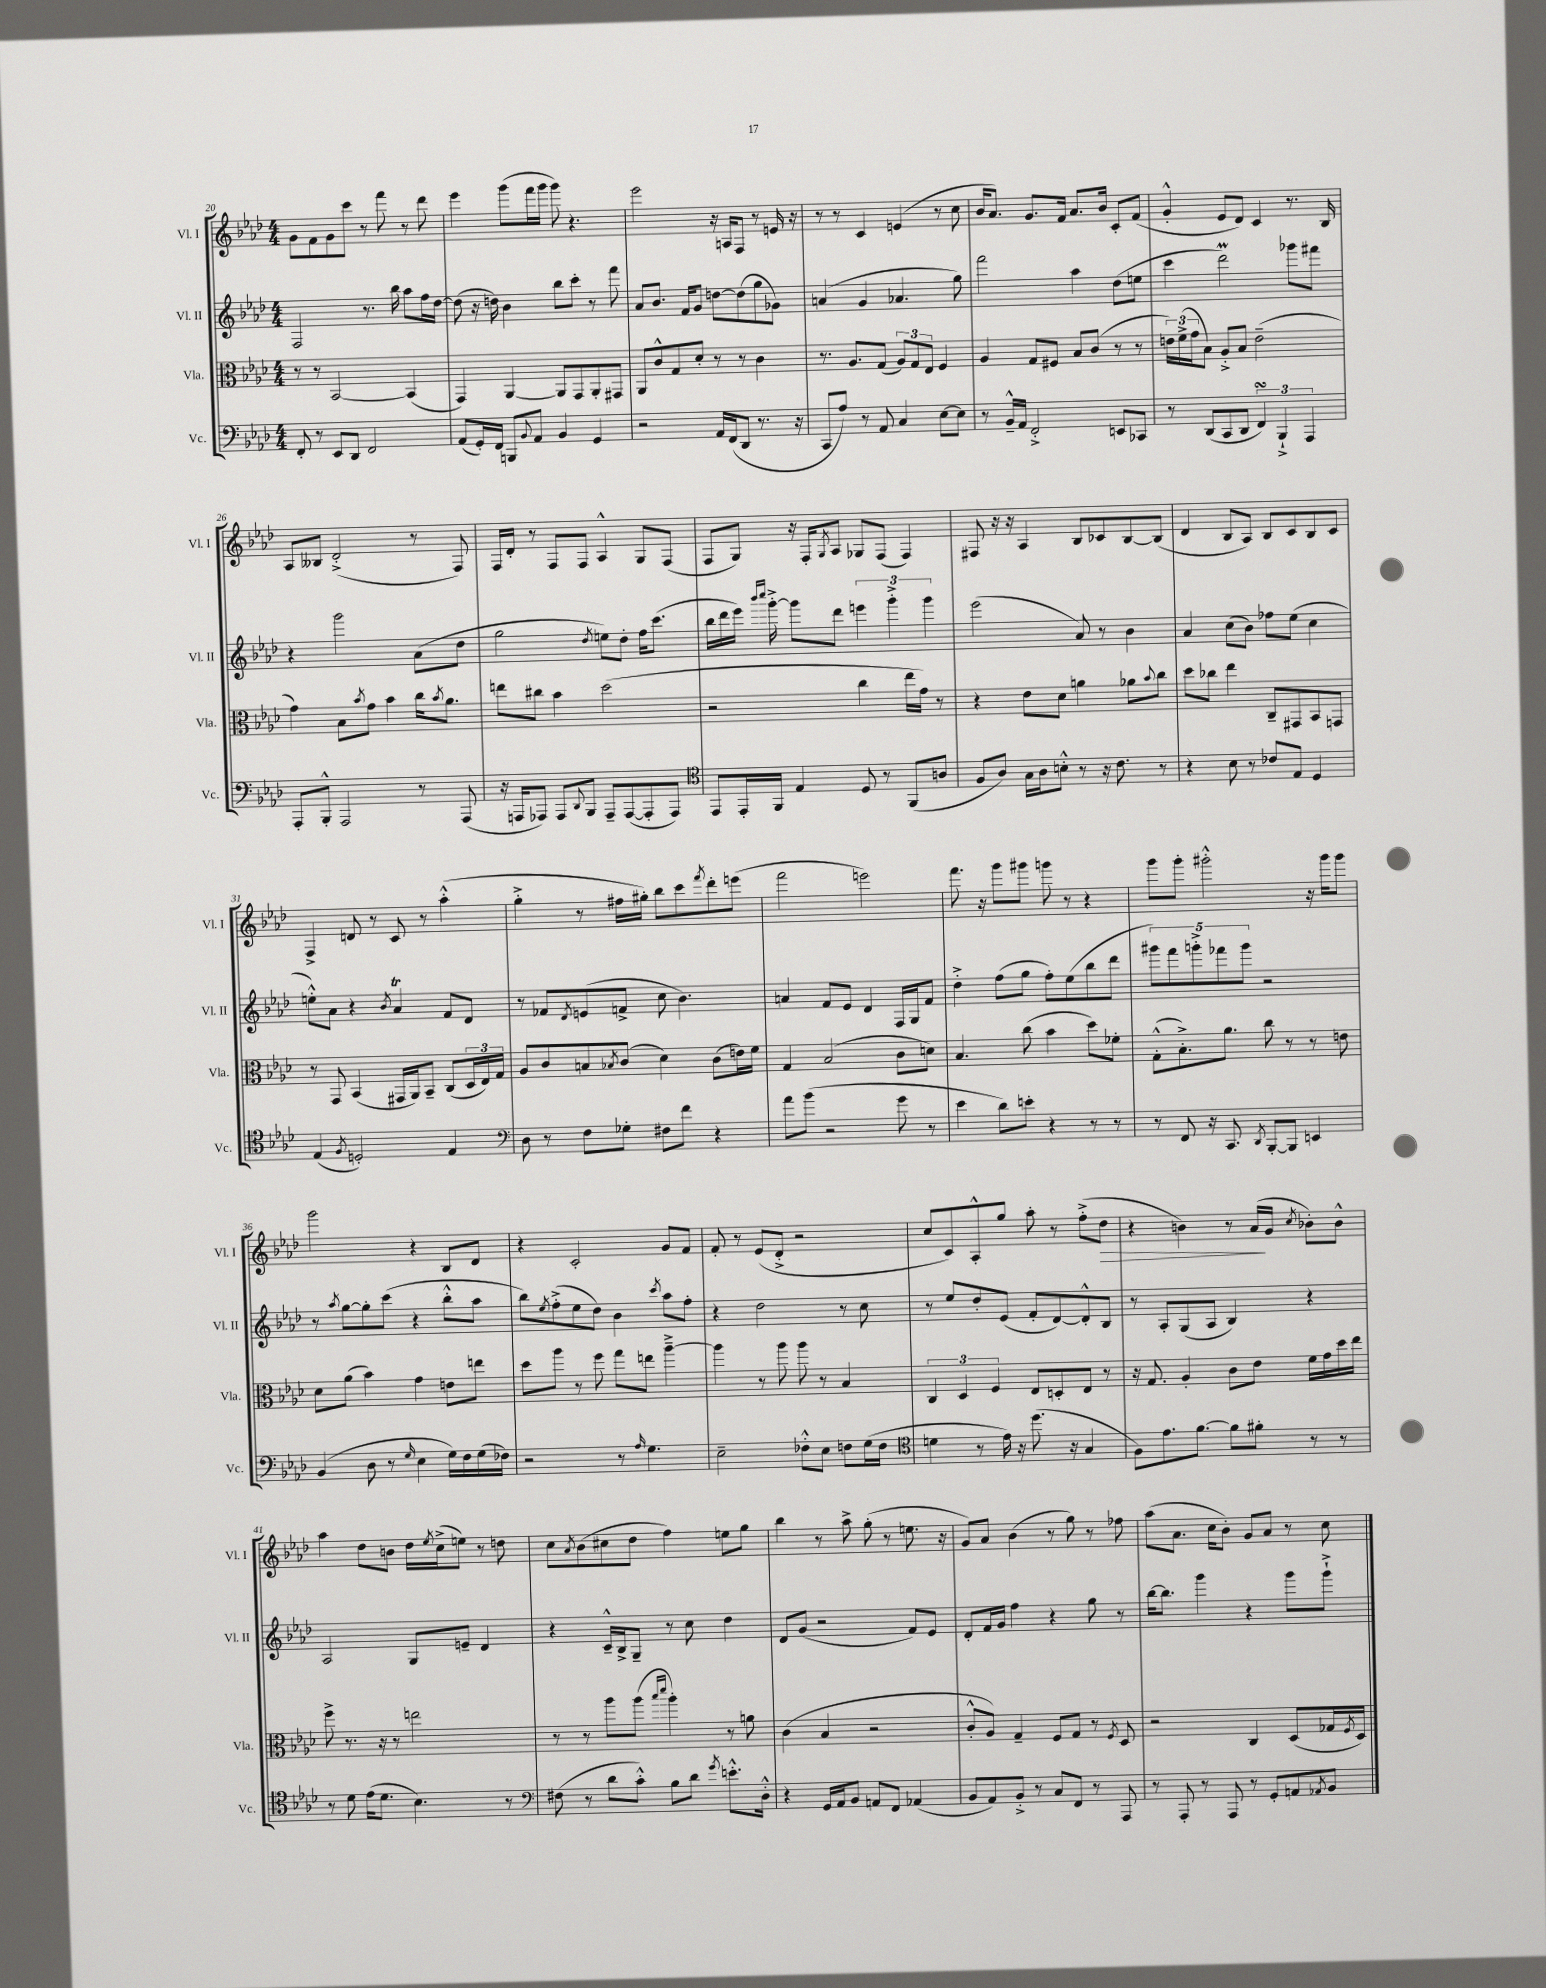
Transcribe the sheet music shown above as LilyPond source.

<<
\new StaffGroup <<
\new Staff = "s0" \with { instrumentName = "Vl. I" shortInstrumentName = "Vl. I" } {
    \clef treble \key aes \major \numericTimeSignature \time 4/4
    g'8 f'8 g'8 c'''8 r8 f'''8 r8 des'''8 |
    ees'''4 g'''8( f'''16 g'''16 g'''8) r4. |
    ees'''2 r16 a16 f8 r8 e'16 r16 |
    r8 r8 c'4 e'4( r8 c''8 |
    bes'16 aes'8.) g'8. f'16 aes'8. bes'16 c'8-. f'8( |
    g'4-.-^ ees'8 des'8) c'4 r8. bes16 |
    aes8 beses8 des'2-.->( r8 f8) |
    f16 des'16-. r8 f8 f8 aes4-^ g8 f8( |
    f8 g8) r16 f16-. \acciaccatura { g8 } aes8 ges8 f8( f4) |
    fis8 r16 r16 aes4 bes8 ces'8 bes8~ bes8( |
    des'4 bes8 aes8) bes8 c'8 bes8 c'8 |
    f4-> d'8 r8 c'8 r8 aes''4-.-^( |
    g''4-.-> r8 fis''16 gis''16-.) bes''8 c'''8 \acciaccatura { f'''8 } des'''8-. e'''8( |
    f'''2 e'''2) |
    f'''8. r16 g'''8 gis'''8 g'''8 r8 r4 |
    g'''8 g'''8-. gis'''2-.-^ r16 gis'''16 gis'''8 |
    g'''2 r4 bes8 des'8 |
    r4 c'2-. g'8 f'8 |
    f'8-. r8 ees'8( des'8-.-> r2 |
    c''8 c'8) aes8-.-^ g''8 aes''8-. r8 f''8-.->( des''8\> |
    r4 b'4) r8 aes'16\!( g'16 \acciaccatura { c''8 } bes'8-.) bes'8-^ |
    aes''4 des''8 b'8 des''16 \acciaccatura { ees''8 } c''16->( e''8) r8 d''8 |
    c''8 \acciaccatura { aes'8 } bes'8( cis''8 des''8 f''4) e''8 g''8 |
    bes''4 r8 aes''8-> g''8-.( r8 e''8. r16 |
    g'8) aes'8 bes'4( r8 g''8) r8 fes''8 |
    aes''8( aes'8. c''16 bes'8-.) g'8 aes'8 r8 c''8 \bar "|." |
}
\new Staff = "s1" \with { instrumentName = "Vl. II" shortInstrumentName = "Vl. II" } {
    \clef treble \key aes \major \numericTimeSignature \time 4/4
    f2 r8. bes''16 aes''8 f''16 des''16~ |
    des''8( r16 d''16) bes'4 bes''8 c'''8-. r8 f'''8 |
    aes'8 bes'8. f'16 g'8 d''8~ d''8( g''8 ges'8) |
    a'4( g'4 aes'4. g''8) |
    f'''2 aes''4 des''8( e''8 |
    c'''4 des'''2\prall) ges'''8 fis'''8 |
    r4 g'''2 aes'8( des''8 |
    g''2 \acciaccatura { des''8 } e''8) des''8-. f''16 c'''8.( |
    bes''16 des'''16 ees'''16) \grace { bes'''16 c''''16 } g'''16~-.-> g'''8 des'''8 \tuplet 3/2 { e'''4 g'''4-.-> g'''4 } |
    ees'''2( aes'8) r8 bes'4 |
    aes'4 c''8( bes'8) fes''8 ees''8( c''4 |
    e''8-.-^) aes'8 r4 \acciaccatura { bes'8 } aes'4\trill f'8 des'8 |
    r8 fes'8 \acciaccatura { des'8 } e'8( f'8-> c''8 bes'4.) |
    a'4 f'8 ees'8 des'4 f16 g16 f'8 |
    des''4-.-> f''8( g''8 f''8-.) ees''8( bes''8 des'''8 |
    \tuplet 5/4 { gis'''8) f'''8 g'''8-.-> fes'''8 g'''8 } r2 |
    r8 \acciaccatura { aes''8 } g''8~ g''8-. c'''8( r4 bes''8-.-^ aes''8 |
    bes''8) \acciaccatura { ees''8 } f''8-.->( ees''8 des''8) bes'4 \acciaccatura { c'''8 } aes''8 f''8-. |
    r4 des''2 r8 c''8 |
    r8 ees''8 des''8-. ees'8( f'8-. des'8~) des'8-.-^ bes8 |
    r8 aes8-. g8( aes8 bes4) r4 |
    aes2 g8 e'8-- des'4 |
    r4 c'16---^ bes16-> g8-- r8 c''8 des''4 |
    des'8 g'8( r2 f'8) ees'8 |
    des'8-. f'16 g'16 f''4 r4 g''8 r8 |
    bes''16~ bes''8. g'''4 r4 g'''8 g'''8-!-> \bar "|." |
}
\new Staff = "s2" \with { instrumentName = "Vla." shortInstrumentName = "Vla." } {
    \clef alto \key aes \major \numericTimeSignature \time 4/4
    r8 r8 bes,2~ bes,4( |
    g,4) aes,4~ aes,8 g,8 aes,8-. gis,8 |
    aes,8 c'8-^ g8 des'8-. r8 r8 c'4 |
    r8. aes8. g8( \tuplet 3/2 { aes8) g8 ees8 } f4 |
    aes4 g8 fis8 bes8 c'8( r8 r8 |
    \tuplet 3/2 { e'16) f'16->( g'16 } bes8) aes8-.-> bes8 e'2--( |
    g'4) bes8 \acciaccatura { bes'8 } g'8 bes'4 c''16 \acciaccatura { bes'8 } aes'8. |
    e''8 cis''8 bes'4 des''2( |
    r2 c''4 ees''16 g'16) r8 |
    r4 ees'8 des'8 a'4 aes'8 \appoggiatura { bes'8 } c''8 |
    des''8 ces''8 ees''4 c8-- gis,8 bes,8 g,8 |
    r8 g,8 bes,4( gis,16 aes,16) bes,8-- c8( \tuplet 3/2 { des16 ees16) g16 } |
    aes8 c'8 b8 \acciaccatura { bes8 } c'8( des'4) c'8( e'16) f'16 |
    g4 bes2( c'8 d'8) |
    bes4. c''8( bes'4 des''8) fes'8-. |
    g8-.-^( bes8.-.->) aes'8. c''8 r8 r8 e'8 |
    des'8 aes'8( bes'4) g'4 e'8 e''8 |
    des''8 aes''8 r8 f''8 g''8 e''8 aes''4~---> |
    aes''4 r8 aes''8 aes''8 r8 bes4 |
    \tuplet 3/2 { c4 des4 f4 } ees8 d8-. ees8 r8 |
    r16 g8. aes4-. c'8 ees'8 f'16 g'16 des''16 ees''16 |
    f''8-> r8. r16 r8 e''2 |
    r8 r8 aes''8 aes''8( \grace { bes''16 des'''16 } aes''4-.) r8 a'8 |
    c'4( bes4 r2 |
    c'8-.-^ aes8) g4-- f8 g8 r8 \acciaccatura { f8 } des8 |
    r2 c4 des8( ges16 \acciaccatura { f8 } des16) \bar "|." |
}
\new Staff = "s3" \with { instrumentName = "Vc." shortInstrumentName = "Vc." } {
    \clef bass \key aes \major \numericTimeSignature \time 4/4
    f,8-. r8 ees,8 des,8 f,2 |
    aes,8( g,16-.) f,16 b,,8 \appoggiatura { bes,8 } aes,8 bes,4 g,4 |
    r2 aes,16 f,16( des,8 r8. r16 |
    c,8 aes8) r8 aes,8 c4 ees8~ ees8 |
    r8 bes,16---^ aes,16 f,2-.-> e,8 ces,8 |
    r8 des,8( c,8 des,8 \tuplet 3/2 { f,4\turn) bes,,4-!-> aes,,4 } |
    aes,,8-. bes,,8-.-^ aes,,2 r8 aes,,8( |
    r16 a,,16 aes,,8) aes,,8 \appoggiatura { des,8 } bes,,8 aes,,8-- aes,,8~( aes,,8-. aes,,8) |
    \clef tenor ees,8 ees,16-. f,16 ees4 des8 r8 f,8( a8 |
    f8 aes8) g16 aes16 b8-.-^ r8 r16 c'8. r8 |
    r4 bes8 r8 ces'8 ees8 des4 |
    ees4( \acciaccatura { f8 } d2-.) ees4 |
    \clef bass des8 r8 f8 ges8-. fis8 f'8 r4 |
    aes'8 bes'8( r2 g'8 r8 |
    ees'4 des'8) e'8-. r4 r8 r8 |
    r8 f,8 r16 c,8. \acciaccatura { des,8 } bes,,8~-. bes,,8 e,4 |
    bes,4( des8 r8 \grace { g16 } ees4 g16) f16 g16( fes16) |
    r2 r8 \grace { aes16 } g4. |
    ees2-- fes8-.-^ ees8 f8 g16( f16 |
    \clef tenor d'4 r8 ees'16) r16 des''8.( r16 g4 |
    f8) ees'8. f'8.~ f'8 fis'8-. r8 r8 |
    r8 des'8 ees'16( des'8. bes4.) r8 |
    \clef bass fis8( r8 des'8 c'8-.-^) bes8 des'8 \acciaccatura { g'8 } e'8.-.-^ des16-.-^ |
    r4 g,16 aes,16 bes,8 a,8 f,8 aes,4( |
    bes,8 aes,8) bes,8-.-> r8 c8 f,8 r8 aes,,8 |
    r8 aes,,8-. r8 aes,,8 r8 g,8-. a,8 \acciaccatura { aes,8 } bes,8 \bar "|." |
}
>>
>>
\layout { \context { \Score currentBarNumber = #20 } }
